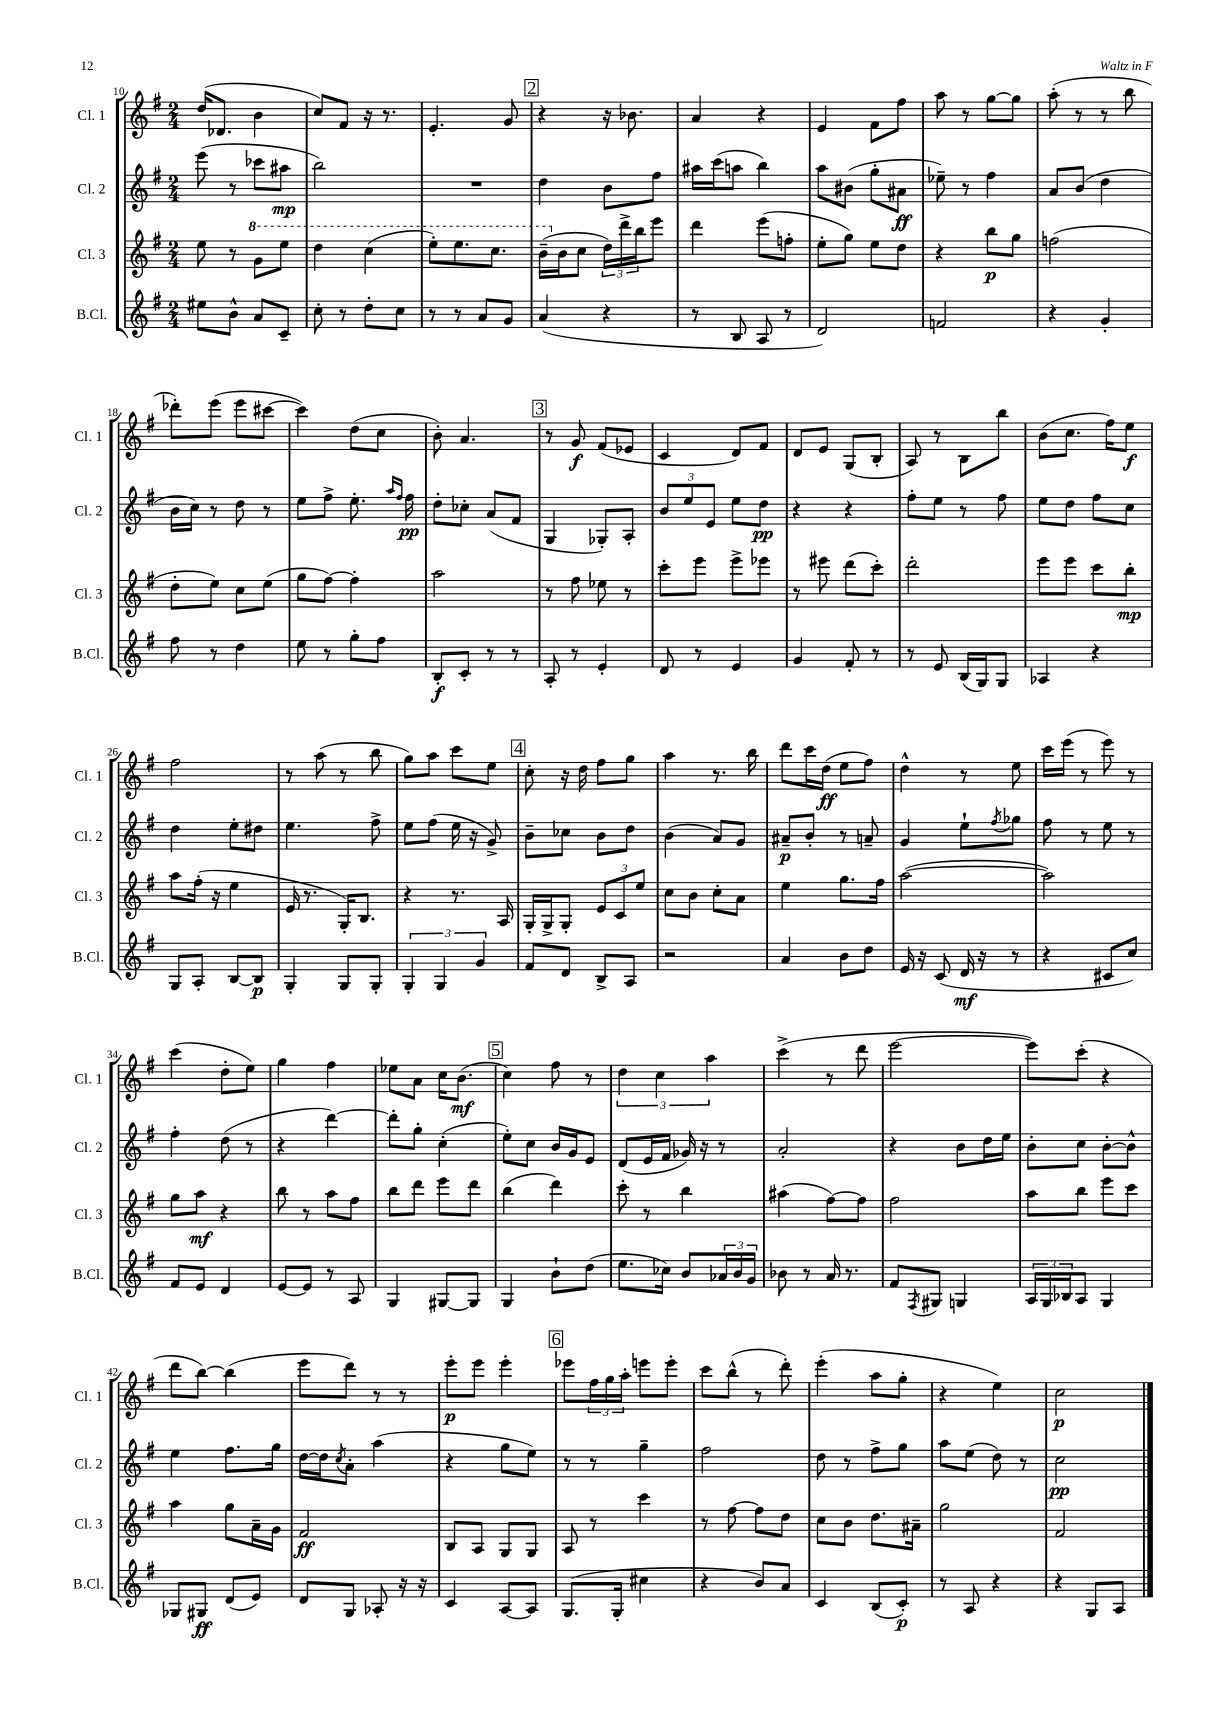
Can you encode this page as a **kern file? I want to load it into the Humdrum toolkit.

**kern	**kern	**kern	**kern
*staff4	*staff3	*staff2	*staff1
*clefG2	*clefG2	*clefG2	*clefG2
*k[f#]	*k[f#]	*k[f#]	*k[f#]
*M2/4	*M2/4	*M2/4	*M2/4
8ee#\L	8ee\	(8eee\	(16dd/LK
.	.	.	8.d-/J
8b^^\J	8r	8r	.
8a/L	8gg\L	8ccc-\L	4b\
8c~/J	8eee\J	8aa#\J	.
=	=	=	=
8cc'\	4ddd\	2bb\)	8cc/L)
8r	.	.	8f#/J
8dd'\L	(4ccc\	.	16r
.	.	.	8.r
8cc\J	.	.	.
=	=	=	=
8r	8eee'\L)	2r	4.e'/
8r	8.eee\	.	.
8a/L	.	.	.
.	8.ccc\J	.	.
8g/J	.	.	8g/
=	=	=	=
(4a/	(16bb~\LL	4dd\	4r
.	16b\J	.	.
.	8cc\J	.	.
4r	24dd\LL)	8b\L	16r
.	24ddd^\	.	.
.	.	.	8.b-\
.	24bb\J	.	.
.	8eee\J	8ff#\J	.
=	=	=	=
8r	4ddd\	16aa#\LL	4a/
.	.	(16ccc\J	.
8B/	.	8aa\J	.
8A/	(8eee\L	4bb\)	4r
8r	8ff'\J	.	.
=	=	=	=
2d/)	8ee'\L	8aa\L	4e/
.	8gg\J)	(8b#\J	.
.	8ee\L	8gg'\L	8f#\L
.	8dd\J	8a#\J	8ff#\J
=	=	=	=
2f/	4r	8ee-~\)	8aa\
.	.	8r	8r
.	8bb\L	4ff#\	[8gg\L
.	8gg\J	.	8gg\]J
=	=	=	=
4r	(2ff\	8a/L	(8aa'\
.	.	(8b/J	8r
4g'/	.	4dd\	8r
.	.	.	8bb\
=	=	=	=
8ff#\	8dd'\L	16b\LL	8ddd-'\L)
.	.	16cc\JJ)	.
8r	8ee\J)	8r	(8eee\J
4dd\	8cc\L	8dd\	8eee\L
.	(8ee\J	8r	[8ccc#\J
=	=	=	=
8ee\	8gg\L	8ee\L	4ccc#\])
8r	[8ff#\J)	8ff#^\J	.
8gg'\L	4ff#'\]	8.ee'\	(8dd\L
8ff#\J	.	.	8cc\J
.	.	16qqaa/LL	.
.	.	16qqff#/JJ	.
.	.	16ff#\	.
=	=	=	=
8B'/L	2aa\	8dd'\L	8b'\)
8c'/J	.	8cc-'\J	4.a/
8r	.	(8a/L	.
8r	.	8f#/J	.
=	=	=	=
8A'/	8r	4G/	8r
8r	8ff#\	.	8g/
4e'/	8ee-\	8G-'/L)	(8f#/L
.	8r	8A'/J	8e-/J
=	=	=	=
8d/	8ccc'\L	12b/L	4c/
.	.	12ee/	.
8r	8eee\J	.	.
.	.	12e/J	.
4e/	8eee^\L	8ee\L	8d/L)
.	8eee-\J	8dd\J	8f#/J
=	=	=	=
4g/	8r	4r	8d/L
.	8eee#\	.	8e/J
8f#'/	(8ddd\L	4r	(8G/L
8r	8ccc'\J)	.	8B'/J
=	=	=	=
8r	2ddd'\	8ff#'\L	8A/)
8e/	.	8ee\J	8r
(16B/LL	.	8r	8B\L
16G/J)	.	.	.
8G/J	.	8ff#\	8bb\J
=	=	=	=
4A-/	8eee\L	8ee\L	(8b\L
.	8eee\J	8dd\J	8.cc\J
4r	8ccc\L	8ff#\L	.
.	.	.	16ff#\LK)
.	8bb'\J	8cc\J	8ee\J
=	=	=	=
8G/L	8aa\L	4dd\	2ff#\
8A'/J	(16ff#'\Jk	.	.
.	16r	.	.
[8B/L	4ee\	8ee'\L	.
8B/]J	.	8dd#\J	.
=	=	=	=
4G'/	16e/	4.ee\	8r
.	8.r	.	.
.	.	.	(8aa\
8G/L	16G'/LK)	.	8r
.	8.B/J	.	.
8G'/J	.	8ff#^\	8bb\
=	=	=	=
6G'/	4r	8ee\L	8gg\L)
.	.	(8ff#\J	8aa\J
6G/	.	.	.
.	8.r	16ee\	8ccc\L
.	.	16r	.
6g/	.	.	.
.	.	8g^/)	8ee\J
.	16A/	.	.
=	=	=	=
8f#/L	16G'/LL	8b~\L	8cc'\
.	16G^/J	.	.
8d/J	8G'/J	8cc-\J	16r
.	.	.	16dd\
8B^/L	12e/L	8b\L	8ff#\L
.	12c/	.	.
8A/J	.	8dd\J	8gg\J
.	12ee/J	.	.
=	=	=	=
2r	8cc\L	(4b\	4aa\
.	8b\J	.	.
.	8cc'\L	8a/L)	8.r
.	8a\J	8g/J	.
.	.	.	16bb\
=	=	=	=
4a/	4ee\	8a#~/L	8ddd\L
.	.	8b'/J	16ccc\L
.	.	.	(16dd\JJ
8b\L	8.gg\L	8r	8ee\L
8dd\J	.	8a~/	8ff#\J)
.	16ff#\Jk	.	.
=	=	=	=
16e/	([2aa\	4g/	4dd^^\
16r	.	.	.
(8c/	.	.	.
16d/	.	8ee`\L	8r
16r	.	.	.
.	.	8qff#/	.
8r	.	8gg-\J	8ee\
=	=	=	=
4r	2aa\])	8ff#\	16ccc\LL
.	.	.	(16eee\JJ
.	.	8r	8r
8c#/L	.	8ee\	8eee\)
8cc/J)	.	8r	8r
=	=	=	=
8f#/L	8gg\L	4ff#'\	(4ccc\
8e/J	8aa\J	.	.
4d/	4r	(8dd\	8dd'\L
.	.	8r	8ee\J)
=	=	=	=
[8e/L	8bb\	4r	4gg\
8e/]J	8r	.	.
8r	8aa\L	[4ddd\)	4ff#\
8A/	8ff#\J	.	.
=	=	=	=
4G/	8bb\L	8ddd'\]L	8ee-\L
.	8ddd\J	8gg'\J	8a\J
[8G#/L	8eee\L	(4cc'\	16cc\LK
.	.	.	(8.b\J
8G#/]J	8ddd\J	.	.
=	=	=	=
4G/	(4bb\	8ee'\L)	4cc\)
.	.	8cc\J	.
8b`\L	4ddd\)	16b/LL	8ff#\
.	.	16g/J	.
(8dd\J	.	8e/J	8r
=	=	=	=
8.ee\L	8ccc'\	(8d/L	6dd\
.	8r	16e/L	.
.	.	.	6cc\
16cc-\Jk)	.	16f#/JJ	.
8b/L	4bb\	16g-/)	.
.	.	16r	.
.	.	.	6aa\
24a-/L	.	8r	.
24b/	.	.	.
24g/JJ	.	.	.
=	=	=	=
8b-\	(4aa#\	2a'/	(4ccc^\
8r	.	.	.
16a/	[8ff#\L)	.	8r
8.r	.	.	.
.	8ff#\]J	.	8ddd\
=	=	=	=
8f#/L	2ff#\	4r	[2eee\
8qF#/	.	.	.
8G#/J	.	.	.
4G/	.	8b\L	.
.	.	16dd\L	.
.	.	16ee\JJ	.
=	=	=	=
24A/LL	8aa\L	8b'\L	8eee\]L)
24G/	.	.	.
24B-/J	.	.	.
8A/J	8bb\J	8cc\J	(8ccc'\J
4G/	8eee\L	[8b'\L	4r
.	8ccc\J	8b^^\]J	.
=	=	=	=
8G-/L	4aa\	4ee\	8ddd\L
8G#/J	.	.	[8bb\J)
(8d/L	8gg\L	8.ff#\L	(4bb\]
8e/J)	16a~\L	.	.
.	16g\JJ	16gg\Jk	.
=	=	=	=
8d/L	2f#/	[16dd\LL	8eee\L
.	.	16dd\]J	.
.	.	8qcc/	.
8G/J	.	8a'\J	8ddd\J)
8A-'/	.	(4aa\	8r
16r	.	.	8r
16r	.	.	.
=	=	=	=
4c/	8B/L	4r	8eee'\L
.	8A/J	.	8eee\J
[8A/L	8G/L	8gg\L	4eee'\
8A/]J	8G/J	8ee\J)	.
=	=	=	=
(8.G/L	8A/	8r	8eee-\L
.	8r	8r	24ff#\L
.	.	.	24gg\
16G'/Jk	.	.	.
.	.	.	24aa'\JJ
4cc#\	4ccc\	4gg~\	8eee\L
.	.	.	8eee'\J
=	=	=	=
4r	8r	2ff#\	8ccc\L
.	[8ff#\	.	(8bb^^\J
8b/L)	8ff#\]L	.	8r
8a/J	8dd\J	.	8ddd'\)
=	=	=	=
4c/	8cc\L	8dd\	(4eee'\
.	8b\J	8r	.
(8B/L	8.dd\L	8ff#^\L	8aa\L
8c'/J)	.	8gg\J	8gg'\J
.	16a#~\Jk	.	.
=	=	=	=
8r	2gg\	8aa\L	4r
8A/	.	(8ee\J	.
4r	.	8dd\)	4ee\)
.	.	8r	.
=	=	=	=
4r	2f#/	2cc\	2cc\
8G/L	.	.	.
8A/J	.	.	.
==	==	==	==
*-	*-	*-	*-
